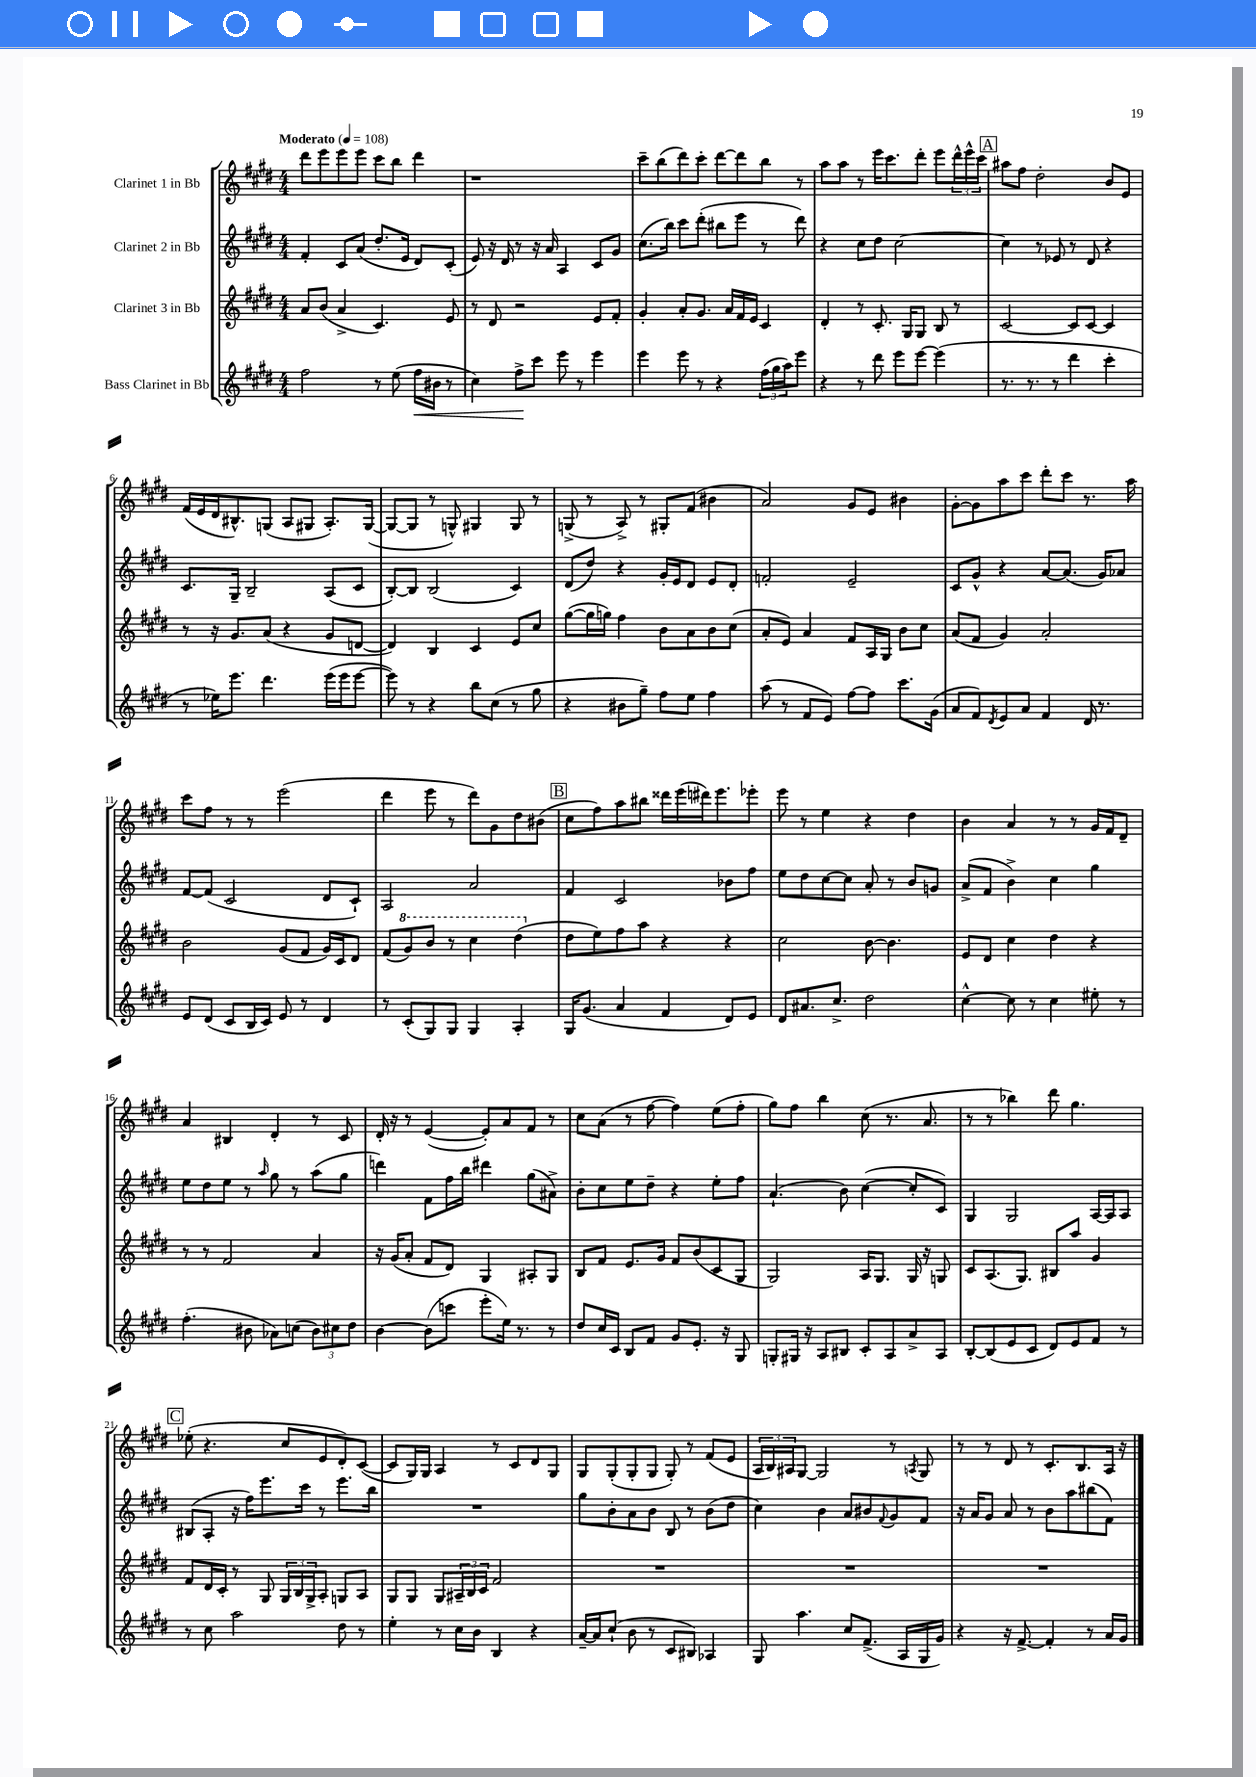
<<
\new StaffGroup <<
\new Staff = "s0" \with { instrumentName = "Clarinet 1 in Bb" } {
    \clef treble \key e \major \numericTimeSignature \time 4/4 \tempo "Moderato" 4 = 108
    dis'''8 e'''8 e'''8 e'''8 cis'''8 b''8 dis'''4 |
    r1 |
    cis'''8-- b''8( dis'''8) cis'''8-. dis'''8~ dis'''8 b''8 r8 |
    a''8 a''8 r8 e'''16 cis'''8. dis'''8-. e'''8 \tuplet 3/2 { dis'''16-^ e'''16-^ cis'''16 } |
    \mark \markup { \box "A" } ais''8 fis''8 dis''2-. b'8 e'8 |
    fis'16( e'16 dis'16 bis8.-^) g8( a8 gis8 a8.-.) gis16~( |
    gis8~ gis8 r8 g8-^) gis4 gis8 r8 |
    g8->( r8 a8->) r8 gis8-. fis'8( bis'4 |
    a'2) gis'8 e'8 bis'4 |
    gis'8~-. gis'8 a''8 cis'''8 dis'''8-. cis'''8 r8. a''16 |
    cis'''8 fis''8 r8 r8 e'''2( |
    dis'''4 e'''8 r8 dis'''8) gis'8 dis''8 bis'8( |
    \mark \markup { \box "B" } cis''8 fis''8) a''8 bis''8 disis'''16 e'''16( dis'''16) e'''8. ees'''8-. |
    e'''8 r8 e''4 r4 dis''4 |
    b'4 a'4 r8 r8 gis'16 fis'16 dis'8-- |
    a'4 bis4 dis'4-. r8 cis'8 |
    dis'16-. r16 r8 e'4~( e'8-.) a'8 fis'8 r8 |
    cis''8 a'8( r8 fis''8~ fis''4) e''8( fis''8-. |
    gis''8) fis''8 b''4 cis''8( r8. a'8. |
    r8 r8 bes''4) dis'''8 gis''4. |
    \mark \markup { \box "C" } ees''8-.( r4. cis''8 e'8 dis'8-.) cis'8~( |
    cis'8 gis16) gis16 a4 r8 cis'8 dis'8 gis8 |
    gis8 gis8-.( gis8-. gis8 gis8-.) r8 fis'8( e'8 |
    \tuplet 3/2 { a16 b16) ais16 } gis8~ gis2 r8 \acciaccatura { a8 } gis8 |
    r8 r8 dis'8 r8 cis'8.-. b8. a16 r16 \bar "|." |
}
\new Staff = "s1" \with { instrumentName = "Clarinet 2 in Bb" } {
    \clef treble \key e \major \numericTimeSignature \time 4/4
    fis'4-. cis'8 a'8( dis''8.-. e'16 dis'8) cis'8-.( |
    e'8) r16 dis'16 r8 r16 a'16 a4 cis'8 gis'8 |
    cis''8.( b''16) cis'''8 dis'''8-.( bis''8 e'''8 r8 dis'''8) |
    r4 cis''8 dis''8 cis''2~ |
    \mark \markup { \box "A" } cis''4 r8 ees'8 r8 dis'8 r4 |
    cis'8. gis16-- b2-- a8( cis'8 |
    b8~-.) b8 b2( cis'4) |
    dis'8( dis''8) r4 gis'16-. e'16 dis'8 e'8 dis'8-. |
    f'2-. e'2-- |
    cis'8 gis'8-^ r4 a'8~ a'8.( gis'16) aes'8 |
    fis'8~ fis'8( cis'2 dis'8 cis'8-!) |
    a2 a'2 |
    \mark \markup { \box "B" } fis'4 cis'2 bes'8 fis''8 |
    e''8 dis''8 cis''8~ cis''8 a'8-. r8 b'8 g'8 |
    a'8->( fis'8 b'4->) cis''4 gis''4 |
    e''8 dis''8 e''8 r8 \grace { a''16 } gis''8 r8 a''8( gis''8 |
    d'''4) fis'8 fis''16 b''16 dis'''4 gis''8( ais'8->) |
    b'8-. cis''8 e''8 dis''8-- r4 e''8-. fis''8 |
    a'4.-!( b'8) cis''4~( cis''8-. cis'8) |
    gis4 gis2 a16~ a16 a8 |
    \mark \markup { \box "C" } bis8( a8-. r16 fis''16) e'''8. cis'''16 r8 e'''8. b''16 |
    R1 |
    gis''8 b'8-. a'8 b'8 b8 r8 b'8( dis''8 |
    cis''4) b'4 a'8 bis'8 \appoggiatura { fis'8 } gis'8 fis'8 |
    r16 a'16 gis'8 a'8 r8 b'8 a''8 bis''8( fis'8) \bar "|." |
}
\new Staff = "s2" \with { instrumentName = "Clarinet 3 in Bb" } {
    \clef treble \key e \major \numericTimeSignature \time 4/4
    a'8 b'8( a'4-> cis'4.) e'8 |
    r8 dis'8 r2 e'8 fis'8-. |
    gis'4-. a'8-. gis'8. a'16 fis'16 e'16 cis'4 |
    dis'4-. r8 cis'8.-. gis16 gis8 b8 r8 |
    \mark \markup { \box "A" } cis'2~ cis'8 cis'8~ cis'4 |
    r8 r16 gis'8. a'8( r4 gis'8 d'8~ |
    d'4) b4 cis'4 e'8 cis''8 |
    gis''8~( gis''16 g''16) fis''4 b'8 a'8 b'8 cis''8( |
    a'8-. e'8) a'4 fis'8 a16 gis16 b'8 cis''8 |
    a'8( fis'8 gis'4) a'2-. |
    b'2 gis'8( fis'8 gis'16) cis'16 dis'8 |
    fis'8( \ottava #1 gis''8) b''8 r8 cis'''4 dis'''4( \ottava #0 |
    \mark \markup { \box "B" } dis''8 e''8) fis''8 a''8 r4 r4 |
    cis''2 b'8~ b'4. |
    e'8 dis'8 cis''4 dis''4 r4 |
    r8 r8 fis'2 a'4 |
    r16 gis'16( a'8-. fis'8 dis'8) gis4 ais8-. gis8 |
    b8 fis'8 e'8. gis'16 fis'8 b'8( cis'8 gis8 |
    gis2) a16 gis8. gis16 r16 g8 |
    cis'8 a8.( gis8.) bis8 a''8 gis'4 |
    \mark \markup { \box "C" } fis'8 dis'16 cis'16-. r8 gis8 \tuplet 3/2 { gis16 b16 gis16-> } a8-. g8 a8 |
    gis8 gis8 gis8 \tuplet 3/2 { ais16-- b16 cis'16 } fis'2 |
    R1 |
    R1 |
    R1 \bar "|." |
}
\new Staff = "s3" \with { instrumentName = "Bass Clarinet in Bb" } {
    \clef treble \key e \major \numericTimeSignature \time 4/4
    fis''2 r8 e''8( fis''16\< bis'16 r8 |
    cis''4) fis''8->\! cis'''8 e'''8 r8 e'''4 |
    e'''4 e'''8 r8 r4 \tuplet 3/2 { fis''16( gis''16 a''16) } e'''8 |
    r4 r8 dis'''8 e'''8 e'''8~ e'''4( |
    \mark \markup { \box "A" } r8. r8. r8 dis'''4 cis'''4-. |
    r8 ees''16) e'''8. dis'''4. e'''16( e'''16 e'''8~ |
    e'''8) r8 r4 b''8 cis''8( r8 gis''8 |
    r4 bis'8 gis''8--) fis''8 e''8 fis''4 |
    a''8( r8 fis'8 e'8) fis''8~ fis''8 cis'''8. gis'16( |
    a'8 fis'8) \acciaccatura { dis'8 } e'8 a'8 fis'4 dis'16 r8. |
    e'8 dis'8( cis'8 b16 cis'16) e'8 r8 dis'4 |
    r8 cis'8-.( gis8) gis8 gis4 a4-. |
    \mark \markup { \box "B" } gis16 gis'8.( a'4 fis'4 dis'8) e'8 |
    dis'8 ais'8. cis''8.-> dis''2 |
    cis''4~-^ cis''8 r8 cis''4 eis''8-. r8 |
    fis''4.-.( bis'8 aes'8) c''8( \tuplet 3/2 { bis'8) cis''8 dis''8 } |
    b'4~ b'8( c'''8 e'''8-. e''16) r8. r8 |
    dis''8 cis''16 cis'16 b8 fis'8 gis'8 e'8.-. r16 gis8 |
    g8-. gis16 r16 a8 bis8 cis'8-. a8 a'8-> a8 |
    b8~-. b8( e'8 cis'8 dis'8) e'8 fis'8 r8 |
    \mark \markup { \box "C" } r8 cis''8 a''2 dis''8 r8 |
    e''4-. r8 cis''16 b'16 b4 r4 |
    a'16~-- a'16 cis''8-!( b'8 r8 cis'8 bis8) aes4 |
    gis8 a''4. cis''8 fis'8.->( a16 gis16 gis'16) |
    r4 r16 fis'8.~-> fis'4-. r8 a'16 gis'16 \bar "|." |
}
>>
>>
